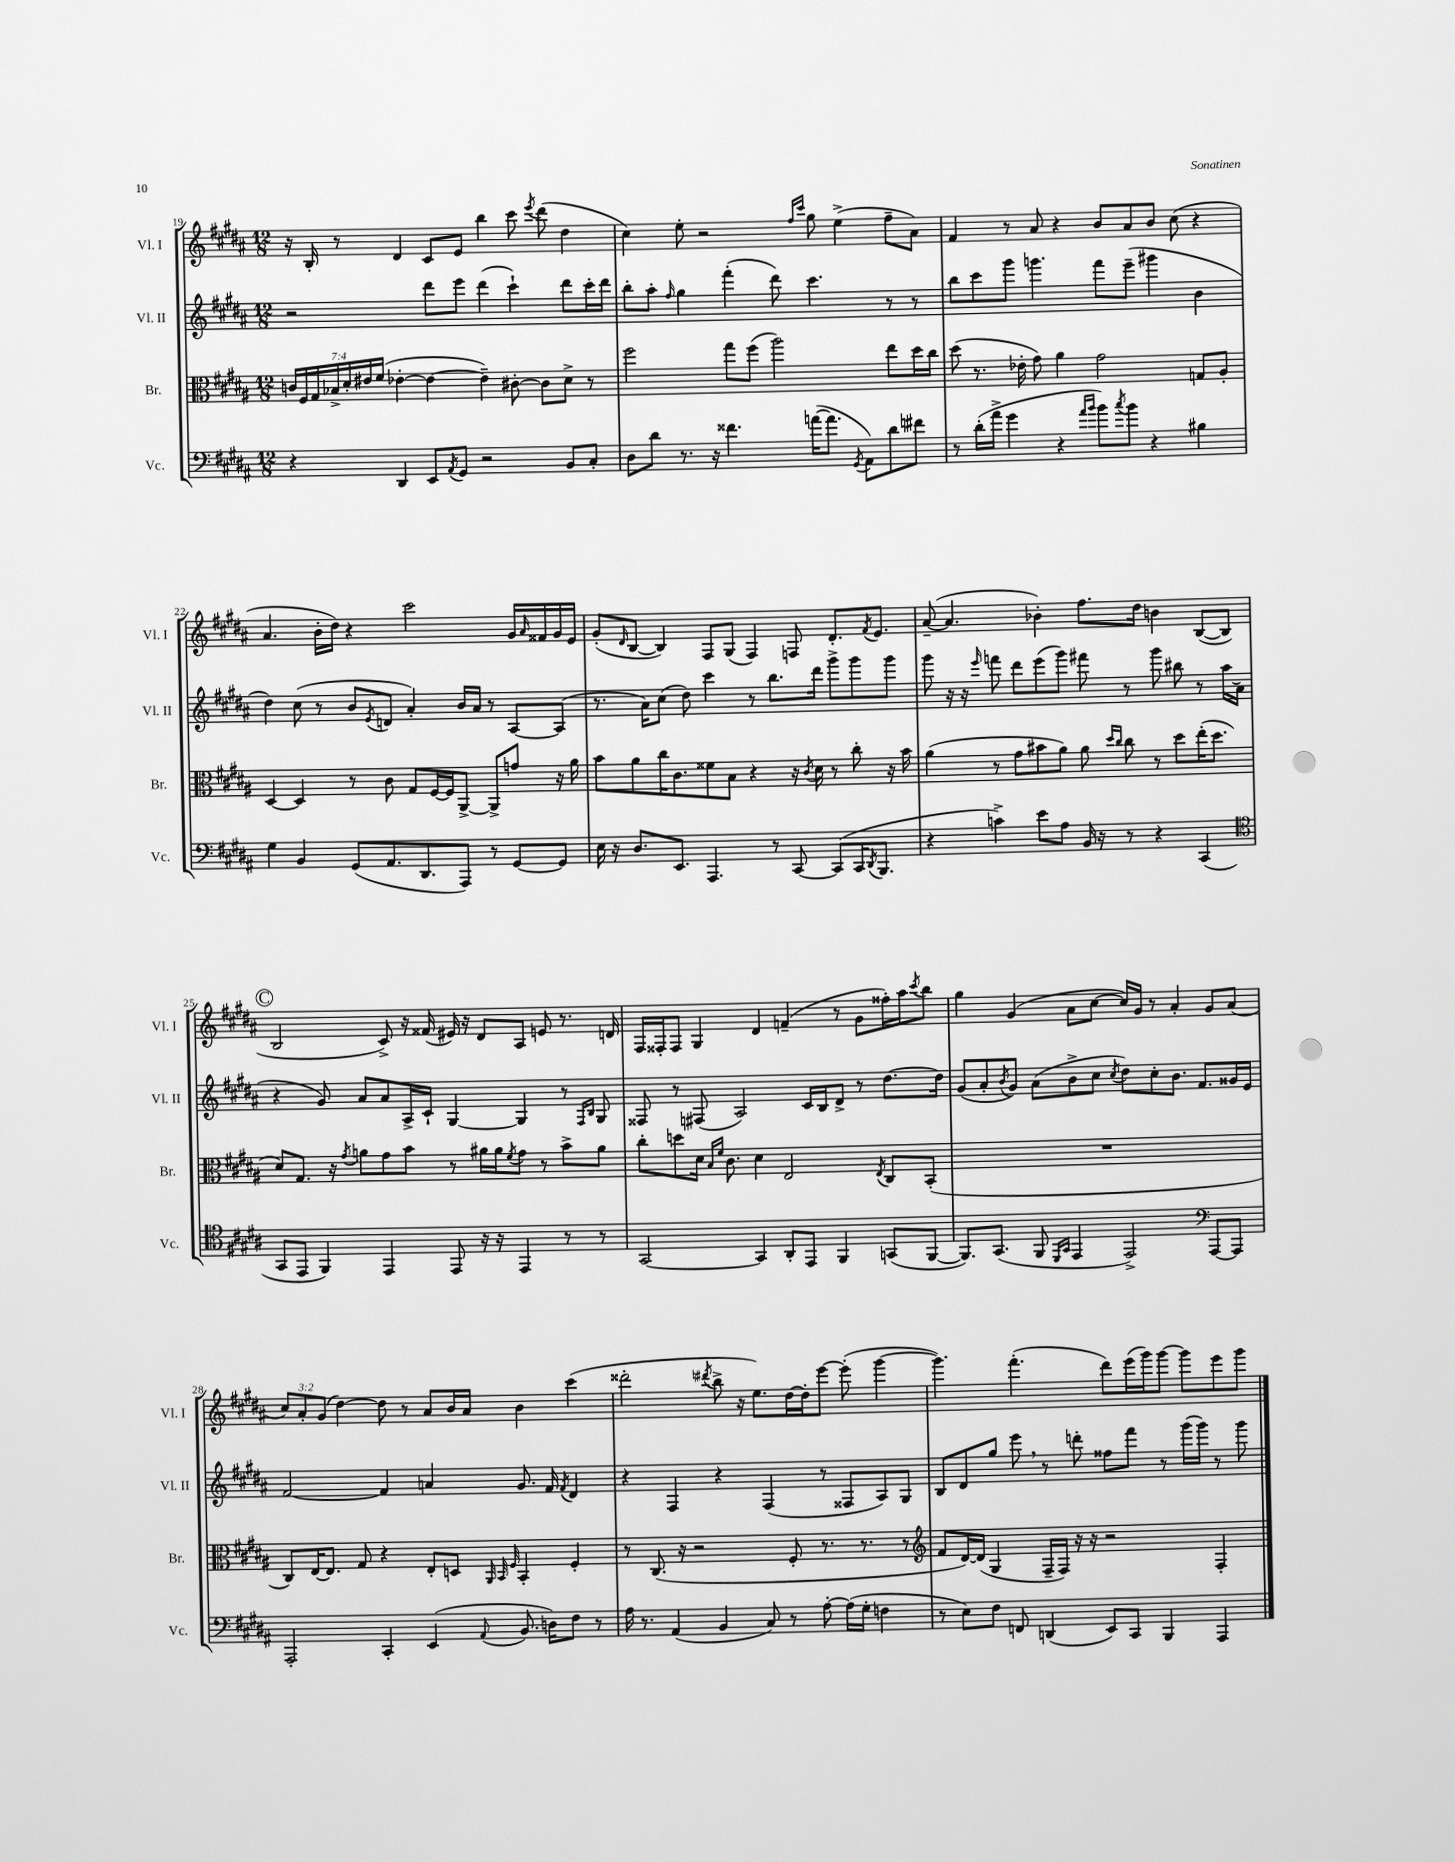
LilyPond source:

<<
\new StaffGroup <<
\new Staff = "s0" \with { instrumentName = "Vl. I" shortInstrumentName = "Vl. I" } {
    \clef treble \key b \major \numericTimeSignature \time 12/8 \override Staff.TupletNumber.text = #tuplet-number::calc-fraction-text
    r16 b16-. r8 dis'4 cis'8 e'8 b''4 cis'''8 \acciaccatura { e'''8 } dis'''8( dis''4 |
    cis''4) e''8-. r2 \grace { fis''16 cis'''16 } gis''8 e''4->( fis''8-- ais'8) |
    fis'4 r8 ais'8 r4 b'8 ais'8 b'8 cis''8( r4 |
    ais'4. b'16-. dis''16) r4 cis'''2 gis'16 \grace { ais'16 } fisis'16 gis'16 e'16 |
    gis'8-.( \grace { dis'16 } b8~ b4) fis8 gis8( fis4) f8 dis'8.-. \acciaccatura { fis'8 } e'8. |
    ais'8~--( ais'4. bes'4-.) fis''8. dis''16 b'4 b8~( b8 |
    \mark \markup { \circle "C" } b2 cis'8->) r16 fisis'16( eis'16) r16 dis'8 ais8 e'8 r8. d'16 |
    fis16 fisis16-. fisis8 gis4 dis'4 f'4--( r8 gis'8 fisis''16-.) ais''16 \acciaccatura { cis'''8 } b''8 |
    gis''4 gis'4( ais'8 cis''8~ cis''16) gis'16 r8 ais'4-. gis'8 ais'8( |
    \tuplet 3/2 { cis''8) ais'8-. gis'8( } dis''4~) dis''8 r8 ais'8 b'16 ais'16 b'4 cis'''4( |
    disis'''2-. \acciaccatura { dis'''8 } b''8-> r16 e''8.) dis''16~ dis''16-. e'''8~ e'''8-.( gis'''4~ |
    gis'''4.) fis'''4.-.( dis'''8) e'''16( gis'''16) gis'''8~ gis'''8 e'''8 gis'''8 \bar "|." |
}
\new Staff = "s1" \with { instrumentName = "Vl. II" shortInstrumentName = "Vl. II" } {
    \clef treble \key b \major \numericTimeSignature \time 12/8
    r2 dis'''8 e'''8 dis'''4( cis'''4-!) dis'''8 cis'''16-. dis'''16 |
    b''8-. ais''8-. \grace { fis''16 } gis''4 fis'''4-.( dis'''8) cis'''4. r8 r8 |
    b''8 cis'''8 gis'''8 g'''4. fis'''8 e'''8--( gis'''4 b'4 |
    dis''4) cis''8( r8 b'8 \acciaccatura { e'8 } d'8 ais'4-.) b'16 ais'16 r8 ais8~ ais8( |
    r8. ais'16) cis''8( dis''8) cis'''4 r8 b''8. dis'''16 gis'''8-> gis'''8 gis'''8 |
    gis'''8 r16 r16 \grace { e'''16 } f'''8 dis'''8 e'''8( gis'''8) fis'''8 r8 gis'''8 bis''8 r8 ais''16 ais'16( |
    \mark \markup { \circle "C" } r4 gis'8) ais'8 ais'8 ais16-> cis'16-! gis4~ gis4 r8 \grace { fis16 b16 } gis8 |
    fisis8 r8 fis8( ais2) cis'16 b16 dis'8-> r8 dis''8.~ dis''16 |
    gis'8( ais'8-. \acciaccatura { b'8 } gis'8) ais'8( b'8-> cis''8 \acciaccatura { cis''8 } dis''8) cis''8-. b'8. fis'8. gisis'16 e'16 |
    fis'2~ fis'4 a'4 gis'8. fis'16 \acciaccatura { fis'8 } dis'4 |
    r4 fis4 r4 fis4( r8 fisis8 ais8) gis8 |
    b8 dis'8 gis''8 e'''8 \breathe r8 d'''8-. fisis''8 fis'''8 r8 gis'''16( gis'''16) r8 gis'''8 \bar "|." |
}
\new Staff = "s2" \with { instrumentName = "Br." shortInstrumentName = "Br." } {
    \clef alto \key b \major \numericTimeSignature \time 12/8 \override Staff.TupletNumber.text = #tuplet-number::calc-fraction-text
    \tuplet 7/4 { c'16 fis16 gis16 bes16-> dis'16-. eis'16 fis'16( } ees'4~-. ees'4~ ees'4--) cis'8~-. cis'8 dis'8-> r8 |
    fis''2 gis''8 fis''8( ais''2) e''8 dis''16 cis''16 |
    dis''8( r8. ees'16-. gis'8) ais'4 gis'2 g8 ais8-. |
    dis4~ dis4 r8 cis'8 gis8 fis16~ fis16 ais,8~-> ais,8-> g'8 r16 ais'16 |
    b'8 ais'8 cis''16 cis'8. fisis'8 b8 r4 r16 \acciaccatura { cis'8 } dis'16 r8 cis''8-. r16 b'16 |
    ais'4( r8 gis'8 bis'8 ais'8) ais'8 \grace { dis''16 cis''16 } cis''8 r8 dis''8 e''16-.( dis''8. |
    \mark \markup { \circle "C" } dis'8) gis8. r16 \acciaccatura { gis'8 } a'8 gis'8 b'8 r8 ais'16 ais'16 \acciaccatura { fis'8 } gis'8 r8 b'8-> ais'8 |
    cis''8-. d''8 dis'16 \grace { b16 fis'16 } cis'8. dis'4 e2 \acciaccatura { e8 } cis8 b,8-.( |
    R1. |
    cis8) e16~ e8. gis8 r4 e8-. d8 \grace { ais,32 b,32 fis32 } b,4-. fis4-. |
    r8 cis8.( r16 r2 fis8-. r8. r8. r8 |
    \clef treble fis'8 dis'16~) dis'16( gis4 fis16-- fis16) r16 r16 r2 fis4-. \bar "|." |
}
\new Staff = "s3" \with { instrumentName = "Vc." shortInstrumentName = "Vc." } {
    \clef bass \key b \major \numericTimeSignature \time 12/8
    r4 dis,4 e,8 \acciaccatura { ais,8 } gis,8 r2 b,8 cis8-. |
    dis8 dis'8 r8. r16 fisis'4. a'16~( a'8. \acciaccatura { gis,8 } ais,8) dis'8 fis'8 |
    r8 dis'16-.( ais'16-> gis'4 r4 \grace { ais'16 b'16 } b'8) \acciaccatura { cis''8 } b'8 r4 bis4 |
    gis4 b,4 gis,8( ais,8. dis,8. ais,,8) r8 gis,8~ gis,8 |
    e16 r16 dis8. e,8. ais,,4. r8 cis,8~ cis,8( cis,16 \acciaccatura { dis,8 } b,,8. |
    r4 c'4->) e'8 ais8 b,16 r16 r8 r4 cis,4( |
    \mark \markup { \circle "C" } \clef tenor gis,8 e,8 fis,4) e,4 e,8 r16 r16 e,4 r8 r8 |
    gis,2~ gis,4 ais,8-. e,8 fis,4 g,8( fis,8~ |
    fis,8.) gis,8.( fis,8 \grace { dis,16 gis,16 } e,4 e,2->) \clef bass ais,,8~ ais,,8 |
    ais,,2-. cis,4-. e,4( \appoggiatura { ais,8 } b,8. d16) fis8 r8 |
    ais16 r8. ais,4( b,4 cis8) r8 ais8~-. ais16( gis16-. f4 |
    r8 e8) fis8 f,8 d,4( e,8) cis,8 b,,4 ais,,4 \bar "|." |
}
>>
>>
\layout { \context { \Score currentBarNumber = #19 } }
